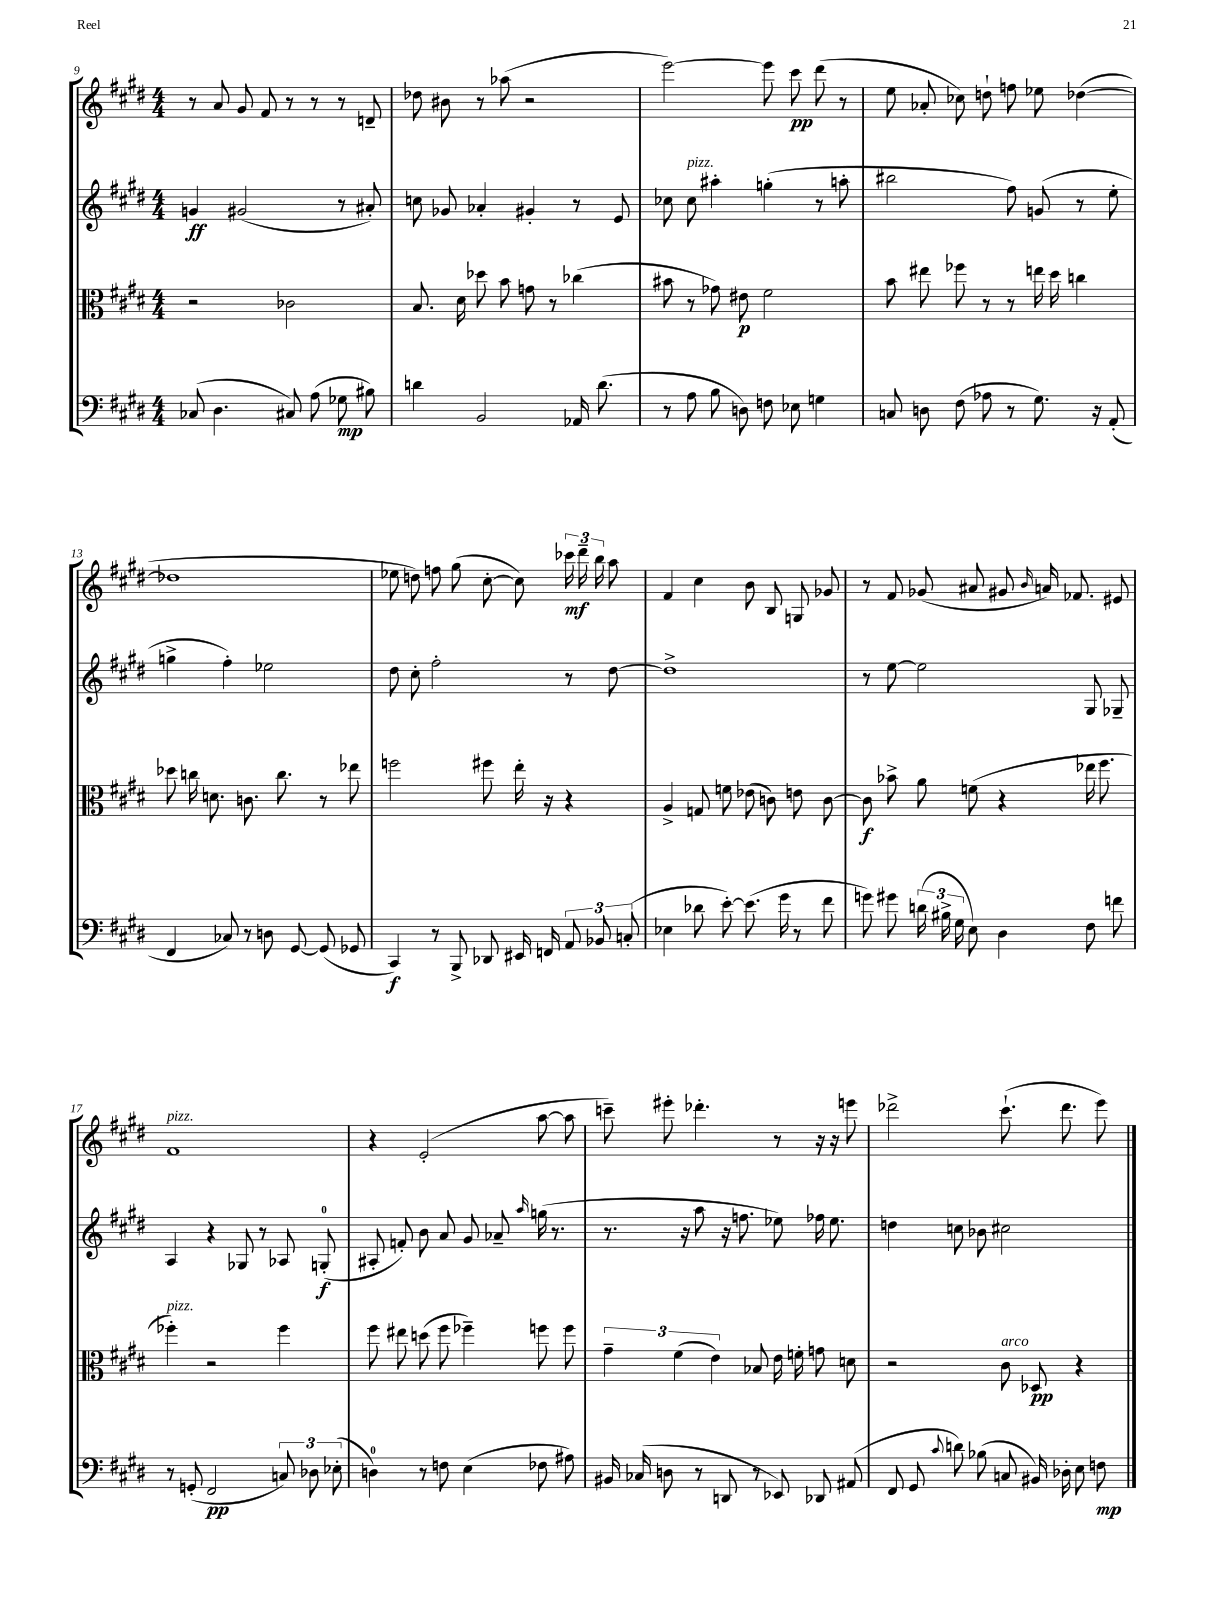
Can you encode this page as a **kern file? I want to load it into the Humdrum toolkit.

**kern	**kern	**kern	**kern
*staff4	*staff3	*staff2	*staff1
*clefF4	*clefC3	*clefG2	*clefG2
*k[f#c#g#d#]	*k[f#c#g#d#]	*k[f#c#g#d#]	*k[f#c#g#d#]
*M4/4	*M4/4	*M4/4	*M4/4
(8C-	2r	4g	8r
4.D#	.	.	8a
.	.	(2g#	8g#
.	.	.	8f#
8C#)	2c-	.	8r
(8A	.	.	8r
8G-	.	8r	8r
8B#)	.	8a#')	8d~
=	=	=	=
4d	8.B	8cc	8dd-
.	.	8g-	8b#
.	16d#	.	.
2BB	8dd-	4a-'	8r
.	8b	.	(8aa-
.	8g	4g#'	2r
.	8r	.	.
16AA-	(4cc-	8r	.
(8.d	.	.	.
.	.	8e	.
=	=	=	=
8r	8b#	8cc-	[2eee)
8A	8r	8cc-	.
8B	8g-)	4aa#'	.
8D)	8e#	.	.
8F	2f#	(4gg'	8eee]
8E-	.	.	8ccc#
4G	.	8r	(8ddd#
.	.	8aa'	8r
=	=	=	=
8C	8b	2bb#	8ee
8D	8ee#	.	8a-'
(8F#	8ff-	.	8cc-)
8A-	8r	.	8dd`
8r	8r	8ff#)	8ff
8.G#)	16ee	(8g	8ee-
.	16dd#	.	.
.	4cc	8r	([4dd-
16r	.	.	.
(8AA'	.	8ee'	.
=	=	=	=
4FF#	8dd-	4gg^	1dd-]
.	16cc	.	.
.	8.d	.	.
8C-)	.	4ff#')	.
8r	8.c	.	.
8D	.	2ee-	.
.	8.cc	.	.
[8GG#	.	.	.
(8GG#]	8r	.	.
8GG-	8ee-	.	.
=	=	=	=
4CC#)	2ff	8dd#	8ee-
.	.	8cc#'	8dd)
8r	.	2ff#'	8ff
8BBB^	.	.	(8gg#
8DD-	8ff#	.	[8cc#'
16EE#	16ee'	.	8cc#])
16FF	16r	.	.
12AA	4r	8r	24ccc-
.	.	.	24ddd#~
12BB-	.	.	24bb
.	.	[8dd#	8aa
(12C'	.	.	.
=	=	=	=
4E-	4A^	1dd#^]	4f#
8d-	8G	.	4cc#
[8e')	8f	.	.
(8.e]	(8e-	.	8b
.	8c)	.	8B
16g#	.	.	.
8r	8e	.	8G
8f#	[8c	.	8g-
=	=	=	=
8g)	8c]	8r	8r
8g#	8b-^	[8ee	8f#
(24d	8a	2ee]	(8g-
24B#^	.	.	.
24G#	.	.	.
8E)	(8f	.	8a#
4D#	4r	.	8g#
.	.	.	16qqb
.	.	.	16a)
.	.	.	8.f-
8F#	16ee-	8G#	.
.	8.ff#	.	.
8f	.	8G-~	8e#
=	=	=	=
8r	4ff-')	4A	1f#
(8GG'	.	.	.
2FF#	2r	4r	.
.	.	8G-	.
.	.	8r	.
12C)	4ff-	8A-	.
12D-	.	.	.
.	.	(8G'	.
(12E-'	.	.	.
=	=	=	=
4D)	8ff#	8A#'	4r
.	8ee#	8f')	.
8r	(8dd	8b	(2e'
8F	8ff#	8a	.
(4E	4ff-~)	8g#	.
.	.	8a-~	.
.	.	16qqaa	.
8F-	8ff	(16gg	[8aa
.	.	8.r	.
8A#)	8ff	.	8aa]
=	=	=	=
16BB#	6g#~	8.r	8ccc~)
(16C-	.	.	.
8D	.	.	8eee#'
.	(6f#	.	.
.	.	16r	.
8r	.	8aa	4.ddd-'
.	6e)	.	.
8DD	.	16r	.
.	.	8.ff	.
8r	8B-	.	.
8EE-)	16e	8ee-)	8r
.	16f'	.	.
8DD-	8g	16ff-	16r
.	.	8.ee-	16r
(8AA#	8d	.	8eee
=	=	=	=
8FF#	2r	4dd	2ddd-^
8GG#	.	.	.
8qqc#	.	.	.
8d)	.	8cc	.
(8B-	.	8b-	.
8C	8c#	2cc#	(8.ccc#`
16BB#)	8D-	.	.
16D-'	.	.	8.ddd-
8E	4r	.	.
8F	.	.	8eee)
==	==	==	==
*-	*-	*-	*-
